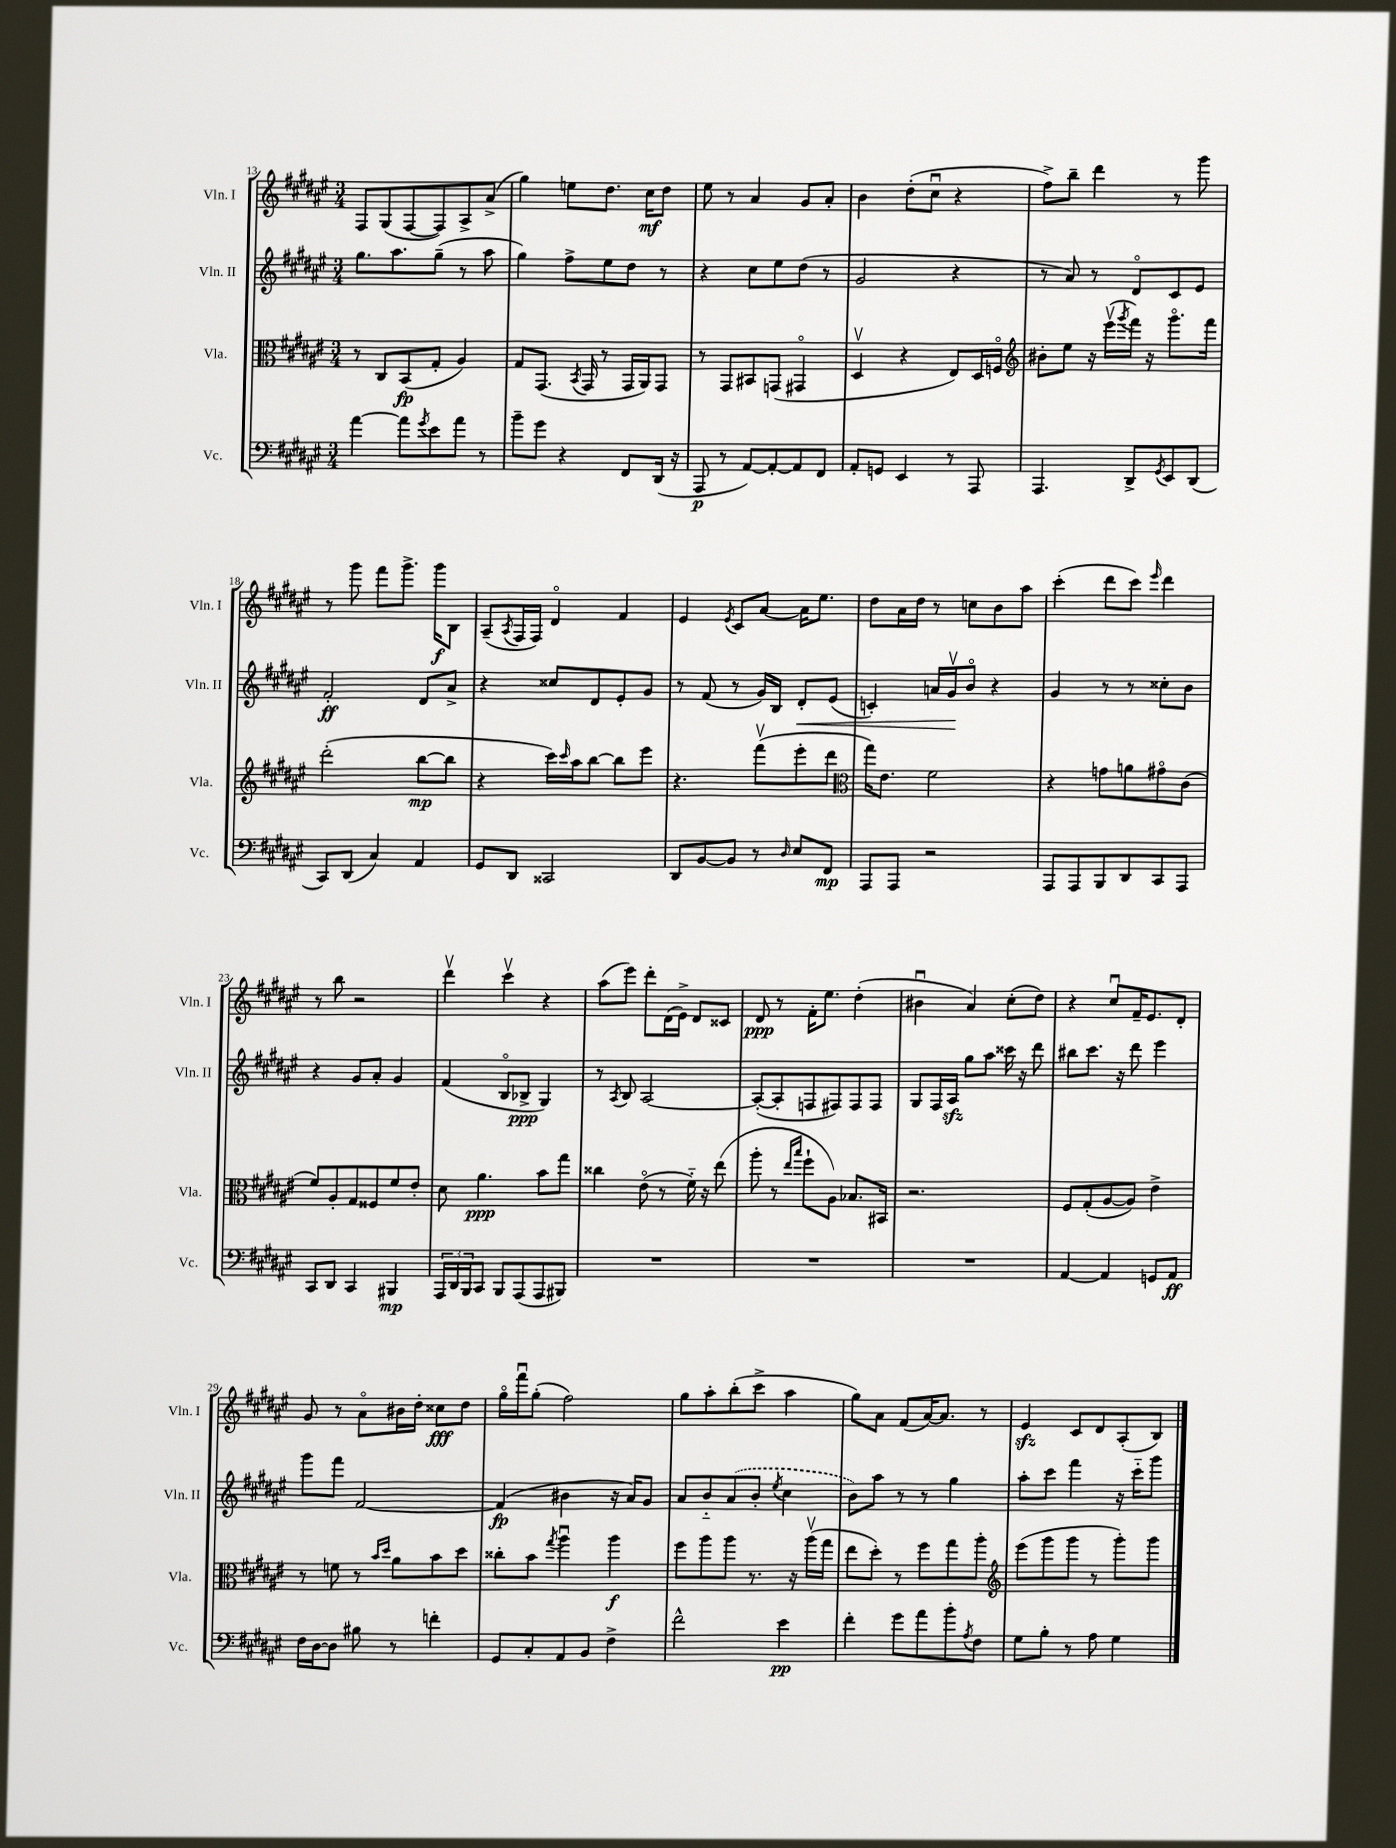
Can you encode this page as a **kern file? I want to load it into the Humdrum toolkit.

**kern	**kern	**kern	**kern
*staff4	*staff3	*staff2	*staff1
*clefF4	*clefC3	*clefG2	*clefG2
*k[f#c#g#d#a#e#]	*k[f#c#g#d#a#e#]	*k[f#c#g#d#a#e#]	*k[f#c#g#d#a#e#]
*M3/4	*M3/4	*M3/4	*M3/4
[4a#	8r	8.gg#	8F#
.	8C#	.	(8G#
.	.	8.aa#	.
8a#]	(8BB	.	[8F#
8qg#	.	.	.
8e#	8G#'	(8gg#~	8F#])
8a#	4A#)	8r	8A#^
8r	.	8aa#	(8a#^
=	=	=	=
8b~	8G#	4gg#)	4gg#)
8g#	(8.GG#	.	.
4r	.	8ff#^	8ee
.	8qBB	.	.
.	16GG#	.	.
.	8r	8ee#	8.dd#
8FF#	16GG#	8dd#	.
.	16AA#)	.	16cc#
(16DD#	8GG#	8r	8dd#
16r	.	.	.
=	=	=	=
8AAA#	8r	4r	8ee#
8r	8GG#	.	8r
[8AA#)	8BB#	8cc#	4a#
8AA#'_	(8GG	8ee#	.
8AA#]	4GG#o	(8dd#	8g#
8FF#	.	8r	8a#'
=	=	=	=
8AA#'	4D#v	2g#	4b
8GG	.	.	.
4EE#	4r	.	(8dd#'
.	.	.	8cc#u
8r	8E#)	4r	4r
8AAA#	16D#	.	.
.	16Fo	.	.
=	=	=	=
*	*clefG2	*	*
4.AAA#	8b#'	8r	8ff#^)
.	8ee#	8a#)	8bb~
.	16r	8r	4ddd#
.	(16eee#v	.	.
.	8qggg#	.	.
8DD#^	16fff#)	8d#o	.
.	16r	.	.
8qGG#	.	.	.
8EE#	8.ggg#o	8c#	8r
(8DD#	.	8e#	8ggg#
.	16fff#	.	.
=	=	=	=
8CC#)	(2ddd#'	2f#'	8r
(8DD#	.	.	8ggg#
4C#)	.	.	8fff#
.	.	.	8.ggg#^
4AA#	[8bb	8d#	.
.	.	.	16ggg#
.	8bb]	8a#^	8B
=	=	=	=
8GG#	4r	4r	(8A#~
.	.	.	8qA#
8DD#	.	.	16F#
.	.	.	16F#)
2CC##	16ccc#)	8cc##	4d#o
.	16qqccc#	.	.
.	16aa#	.	.
.	[8bb	8d#	.
.	8bb]	8e#'	4f#
.	8eee#	8g#	.
=	=	=	=
8DD#	4.r	8r	4e#
[8BB	.	(8f#	.
.	.	.	8qe#
8BB]	.	8r	8c#
8r	(8fff#v	16g#)	[8a#
.	.	16B	.
16qqD#	.	.	.
8E#	8eee#'	8d#'	16a#]
.	.	.	8.ee#
8FF#	8ddd#	(8e#	.
=	=	=	=
*	*clefC3	*	*
8AAA#	16gg#)	4c')	8dd#
.	8.e#	.	.
8AAA#	.	.	16a#
.	.	.	16dd#
2r	2f#	16a	8r
.	.	16g#v	.
.	.	8bo	8cc
.	.	4r	8b
.	.	.	8aa#
=	=	=	=
8AAA#	4r	4g#	(4ccc#'
8AAA#	.	.	.
8BBB	8g	8r	8ddd#
8DD#	8a	8r	8ccc#)
.	.	.	16qqeee#
8CC#	8g#o	8cc##'	4ddd#
8AAA#	(8c#	8b	.
=	=	=	=
8CC#	8f#)	4r	8r
8DD#	8A#'	.	8bb
4CC#	8G#	8g#	2r
.	8F##	8a#'	.
4BBB#	8f#	4g#	.
.	8e#'	.	.
=	=	=	=
24AAA#	8d#	(4f#	4ddd#v
24DD#	.	.	.
24BBB	.	.	.
8CC#	4.a#	.	.
8BBB	.	8Bo	4ccc#v
(8AAA#	.	8B-^	.
8AAA#	8b	4G#)	4r
8BBB#)	8gg#	.	.
=	=	=	=
2.r	4cc##	8r	(8aa#
.	.	8qA#	.
.	.	8B	8eee#)
.	(8e#o	[2A#	8ddd#'
.	8r	.	(16d#
.	.	.	16e#^)
.	16f#'~)	.	8d#
.	16r	.	.
.	(8ee#	.	8c##
=	=	=	=
2.r	8aa#'	(8A#'_	8d#
.	8r	8A#']	8r
.	16qqee#	.	.
.	16qqbb	.	.
.	8ff#`	8F	16f#'
.	.	.	8.ee#
.	8A#)	8F#)	.
.	8.B-	8F#	(4dd#'
.	.	8F#	.
.	16BB#	.	.
=	=	=	=
2.r	2.r	8G#	4b#u
.	.	16F#	.
.	.	16A#	.
.	.	8gg#	4a#)
.	.	8aa#	.
.	.	16ccc##	(8cc#'
.	.	16r	.
.	.	8ddd#	8dd#)
=	=	=	=
[4AA#	8F#	8bb#	4r
.	(8G#'	8.ccc#	.
4AA#]	[8A#	.	8cc#u
.	.	16r	.
.	8A#])	8ddd#	16f#~
.	.	.	8.e#
8GG	4e#^	4eee#	.
8AA#	.	.	8d#'
=	=	=	=
16F#	8r	8ggg#	8g#
[16D#	.	.	.
8D#]	8f	8fff#	8r
8B#	8r	[2f#	8a#o
.	16qqb	.	.
.	16qqdd#	.	.
8r	8a#	.	16b#
.	.	.	16dd#'
4f'	8b	.	8cc##
.	8dd#	.	8dd#
=	=	=	=
8GG#	8cc##'	(4f#]	16gg#o
.	.	.	16fff#u
8C#'	8b	.	(8gg#'
.	8qgg#	.	.
8AA#	4aa#u	4b#	2ff#)
8BB	.	.	.
4F#^	4aa#	16r	.
.	.	16a#)	.
.	.	8g#	.
=	=	=	=
2f#^^	8ff#	8a#	8gg#
.	8aa#	8b'~	8aa#'
.	8aa#	(8a#	(8bb'
.	8.r	8b'	8ccc#^
.	.	8qee#	.
4e#	.	4cc#	4aa#
.	16r	.	.
.	(16aa#v	.	.
.	16gg#	.	.
=	=	=	=
4f#'	8ee#	8b)	8gg#)
.	8dd#')	8aa#	8a#
8g#	8r	8r	(8f#
8a#	8ff#	8r	[16a#)
.	.	.	8.a#]
8b'	8gg#	4gg#	.
8qA#	.	.	.
8F#	8aa#'	.	8r
=	=	=	=
*	*clefG2	*	*
8G#	(8eee#	8aa#'	4e#
8B'	8ggg#	8ccc#	.
8r	8ggg#	4fff#	8c#
8A#	8r	.	8d#
4G#	8ggg#')	16r	(8A#'
.	.	16ccc#'~	.
.	8ggg#	8ggg#	8B)
==	==	==	==
*-	*-	*-	*-
